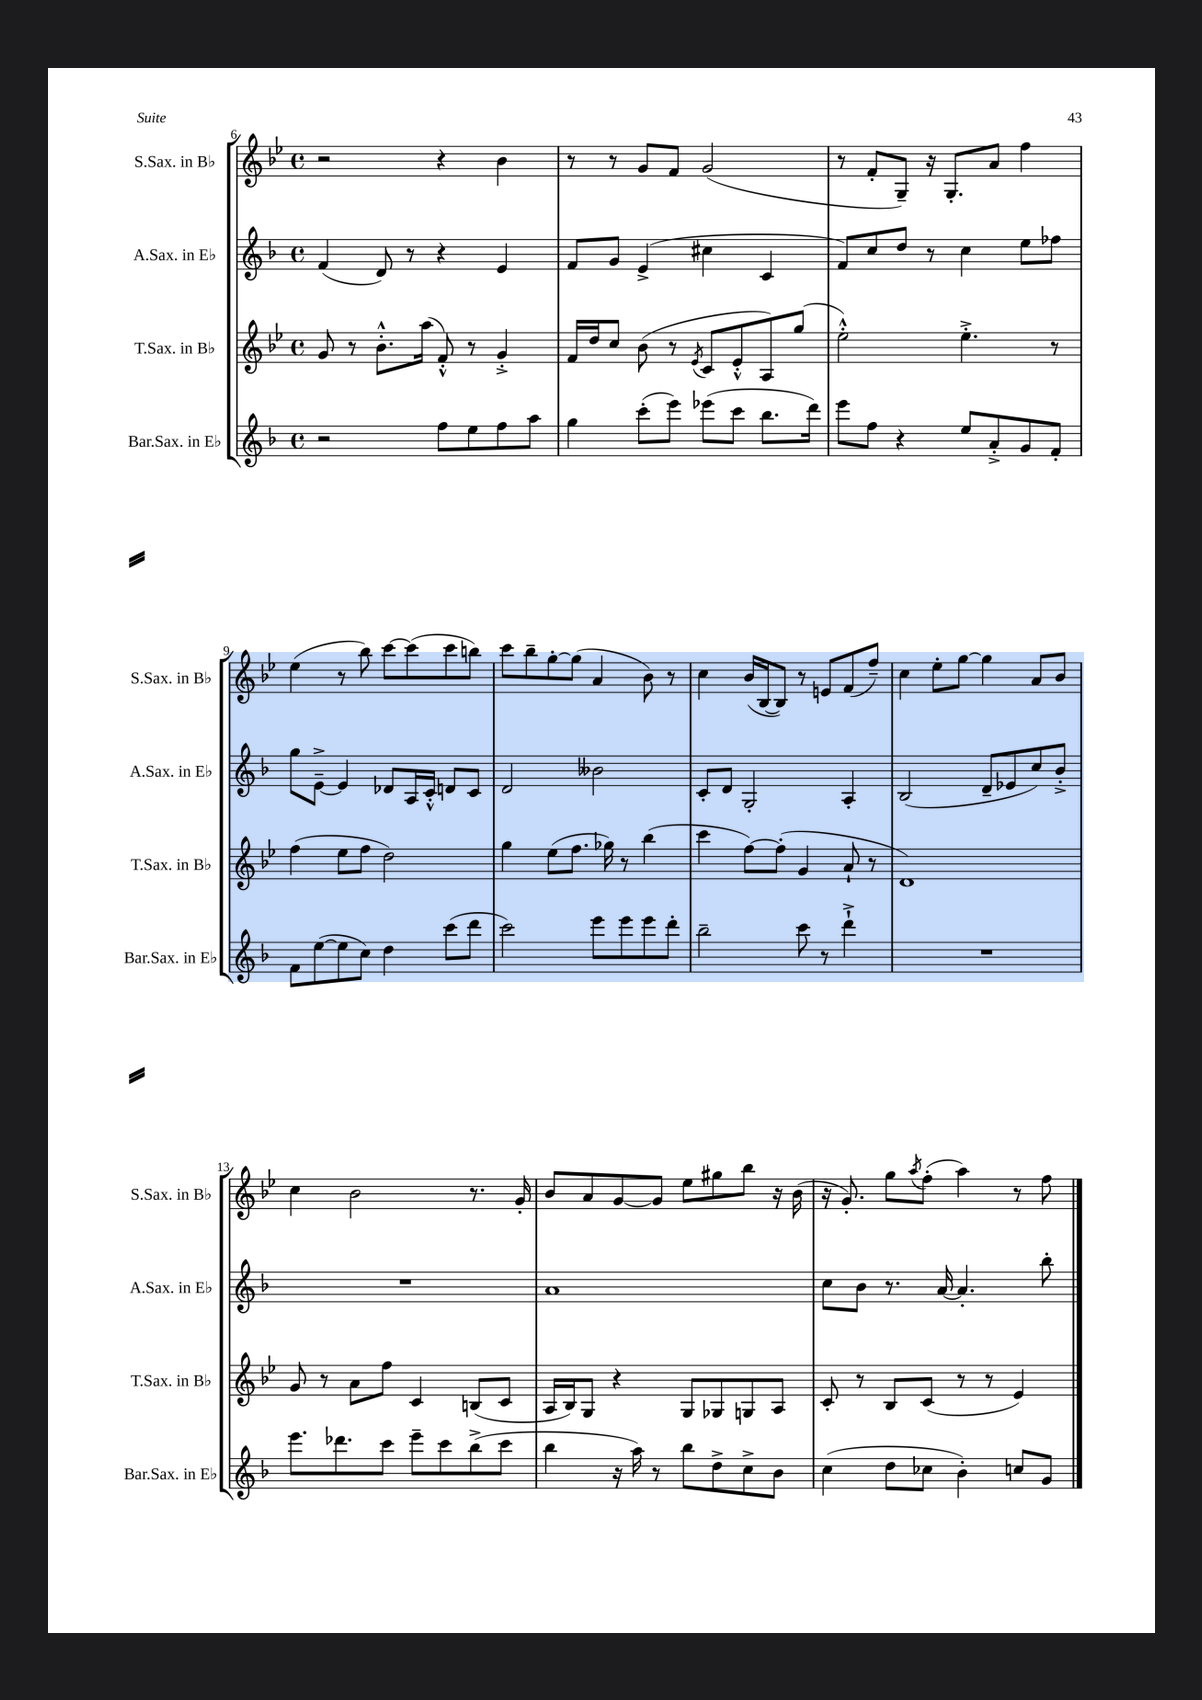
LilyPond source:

<<
\new StaffGroup <<
\new Staff = "s0" \with { instrumentName = "S.Sax. in Bb" shortInstrumentName = "S.Sax. in Bb" } {
    \clef treble \key bes \major \defaultTimeSignature \time 4/4
    r2 r4 bes'4 |
    r8 r8 g'8 f'8 g'2( |
    r8 f'8-. g8--) r16 g8.-. a'8 f''4 |
    ees''4( r8 bes''8) c'''8~ c'''8( c'''8 b''8) |
    c'''8 bes''8-- g''8~-. g''8( a'4 bes'8) r8 |
    c''4 bes'16( bes16~ bes8) r8 e'8 f'8( f''8--) |
    c''4 ees''8-. g''8~ g''4 a'8 bes'8 |
    c''4 bes'2 r8. g'16-. |
    bes'8 a'8 g'8~ g'8 ees''8 gis''8 bes''8 r16 bes'16( |
    r16 g'8.-.) g''8 \acciaccatura { a''8 } f''8-.( a''4) r8 f''8 \bar "|." |
}
\new Staff = "s1" \with { instrumentName = "A.Sax. in Eb" shortInstrumentName = "A.Sax. in Eb" } {
    \clef treble \key f \major \defaultTimeSignature \time 4/4
    f'4( d'8) r8 r4 e'4 |
    f'8 g'8 e'4->( cis''4 c'4 |
    f'8) c''8 d''8 r8 c''4 e''8 fes''8 |
    g''8 e'8~---> e'4 des'8 a16 c'16-.-^ d'8 c'8 |
    d'2 beses'2 |
    c'8-. d'8 g2-. a4-. |
    bes2( d'8-- ees'8 c''8) bes'8-.-> |
    R1 |
    a'1 |
    c''8 bes'8 r8. a'16~ a'4.-. bes''8-. \bar "|." |
}
\new Staff = "s2" \with { instrumentName = "T.Sax. in Bb" shortInstrumentName = "T.Sax. in Bb" } {
    \clef treble \key bes \major \defaultTimeSignature \time 4/4
    g'8 r8 bes'8.-.-^ a''16( f'8-.-^) r8 g'4-.-> |
    f'16 d''16 c''8 bes'8( r8 \acciaccatura { ees'8 } c'8 ees'8-.-^ a8) g''8( |
    ees''2-.-^) ees''4.-.-> r8 |
    f''4( ees''8 f''8 d''2) |
    g''4 ees''8( f''8. ges''16) r8 bes''4( |
    c'''4 f''8~) f''8-.( g'4 a'8-! r8 |
    d'1) |
    g'8 r8 a'8 f''8 c'4 b8( c'8 |
    a16 bes16) g8 r4 g8 ges8 g8 a8 |
    c'8-. r8 bes8 c'8( r8 r8 ees'4) \bar "|." |
}
\new Staff = "s3" \with { instrumentName = "Bar.Sax. in Eb" shortInstrumentName = "Bar.Sax. in Eb" } {
    \clef treble \key f \major \defaultTimeSignature \time 4/4
    r2 f''8 e''8 f''8 a''8 |
    g''4 c'''8-.( e'''8) ees'''8( c'''8 bes''8. d'''16) |
    e'''8 f''8 r4 e''8 a'8-.-> g'8 f'8-. |
    f'8 e''8~( e''8 c''8) d''4 c'''8( d'''8 |
    c'''2) e'''8 e'''8 e'''8 d'''8-. |
    bes''2-- c'''8 r8 d'''4-!-> |
    R1 |
    e'''8. des'''8. c'''8 e'''8-- c'''8 bes''8->( c'''8 |
    bes''4 r16 a''16) r8 bes''8 d''8-> c''8-> bes'8 |
    c''4( d''8 ces''8 bes'4-.) c''8 g'8 \bar "|." |
}
>>
>>
\layout { \context { \Score currentBarNumber = #6 } }
